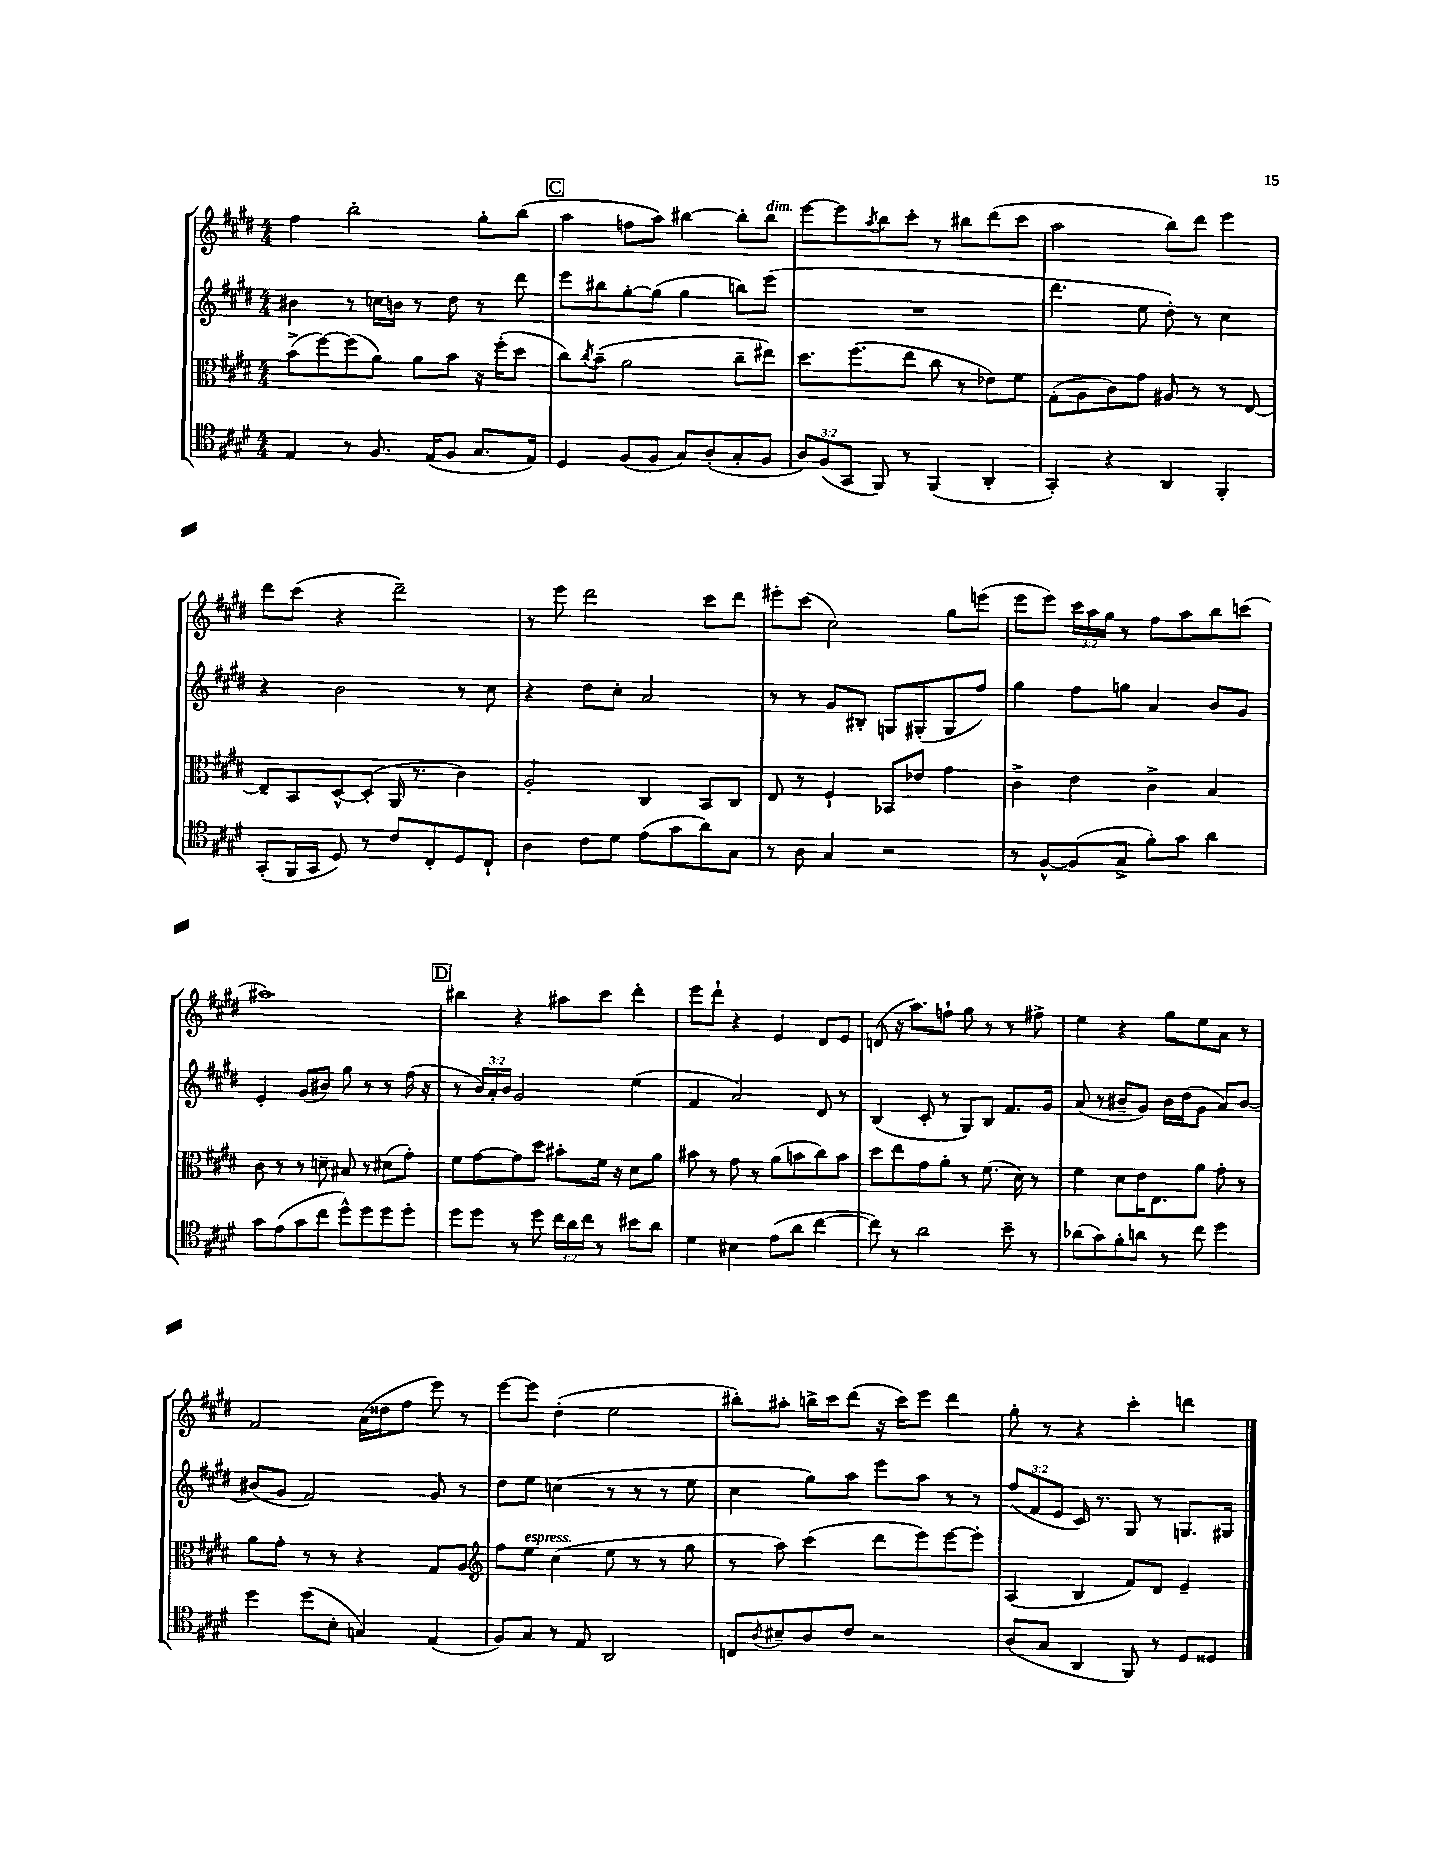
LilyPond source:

<<
\new StaffGroup <<
\new Staff = "s0" {
    \clef treble \key e \major \numericTimeSignature \time 4/4 \override Staff.TupletNumber.text = #tuplet-number::calc-fraction-text
    fis''4 b''2-. gis''8-. b''8( |
    \mark \markup { \box "C" } a''4 f''8 a''8) bis''4~ bis''8-. bis''8^\markup { \italic "dim." } |
    e'''8~ e'''8 \acciaccatura { a''8 } b''8 cis'''8-. r8 bis''8 dis'''8( cis'''8 |
    a''2 b''8) dis'''8 e'''4 |
    dis'''8 cis'''8( r4 dis'''2--) |
    r8 e'''8 dis'''2 cis'''8 dis'''8 |
    eis'''8-. cis'''8( cis''2) gis''8 e'''8( |
    e'''8 e'''8) \tuplet 3/2 { cis'''16 a''16 gis''16 } r8 fis''8 a''8 b''8 c'''8( |
    ais''1) |
    \mark \markup { \box "D" } bis''4 r4 ais''8 cis'''8 dis'''4-. |
    e'''8 dis'''8-! r4 e'4 dis'8 e'8 |
    d'8( r16 a''8.) f''8-! gis''8 r8 r8 fis''8-> |
    e''4 r4 gis''8 e''8 a'8 r8 |
    fis'2 a'16( disis''16 fis''8 e'''8) r8 |
    e'''8~ e'''8 dis''4-.( e''2 |
    bis''8-.) ais''8-. b''16-> cis'''16 dis'''8( r16 cis'''16) e'''8 dis'''4 |
    gis''8-. r8 r4 cis'''4-. d'''4 \bar "|." |
}
\new Staff = "s1" {
    \clef treble \key e \major \numericTimeSignature \time 4/4 \override Staff.TupletNumber.text = #tuplet-number::calc-fraction-text
    bis'4 r8 c''16 b'16 r8 dis''8 r8 dis'''8 |
    \mark \markup { \box "C" } e'''8 bis''8 gis''8~-. gis''8( gis''4 b''8) e'''8( |
    R1 |
    dis'''4. e''8 dis''8-.) r8 cis''4 |
    r4 b'2 r8 cis''8 |
    r4 dis''8 cis''8-. a'2 |
    r8 r8 gis'8 bis8-. g8 gis8-.( gis8 fis''8) |
    gis''4 fis''8 g''8 a'4 b'8 gis'8 |
    e'4-. gis'8( bis'8) gis''8 r8 r8 fis''16( r16 |
    \mark \markup { \box "D" } r8 \tuplet 3/2 { b'16) a'16-. b'16 } gis'2 e''4( |
    fis'4 a'2) dis'8 r8 |
    b4( cis'8-. r8 gis8) b8 fis'8. gis'16 |
    a'8( r8 bis'8-- gis'8) bis'16 dis''16( gis'8 a'8) bis'8~ |
    bis'8( gis'8 fis'2) gis'8 r8 |
    dis''8 e''8 c''4( r8 r8 r8 e''8 |
    cis''4 gis''8) a''8 e'''8 a''8 r8 r8 |
    \tuplet 3/2 { fis''8( fis'8 e'8 } cis'16) r8. gis8 r8 g8. gis16 \bar "|." |
}
\new Staff = "s2" {
    \clef alto \key e \major \numericTimeSignature \time 4/4
    b'8->( fis''8~) fis''8( a'8) a'8 b'8 r16 fis''16-.( dis''8 |
    \mark \markup { \box "C" } cis''8) \acciaccatura { cis''8 } b'8--( a'2 cis''8-- eis''8) |
    dis''8. fis''8.( e''8 cis''8 r8 ees'8) fis'8 |
    gis8-.( a8 cis'8) gis'8 ais8 r8 r8 e8~ |
    e8-- b,8 dis8~-^ dis8-.( a,16 r8. cis'4) |
    a2-. cis4 b,8 cis8 |
    e8 r8 fis4-! bes,8 ees'8 gis'4 |
    cis'4-> e'4 cis'4-> b4 |
    cis'8 r8 r8 d'8-- bis8 r8 dis'8( gis'8-.) |
    \mark \markup { \box "D" } fis'8 gis'8~ gis'8 dis''8 bis'8-. fis'16 r16 dis'8 a'8 |
    bis'8 r8 gis'8 r8 a'8( b'8 cis''8) b'8 |
    dis''8 e''8 gis'8 a'8-. r8 fis'8.( dis'16) r8 |
    fis'4 dis'8 e'16 e8. a'8 gis'8-. r8 |
    a'8 gis'8-. r8 r8 r4 gis8 a8 |
    \clef treble fis''8 e''8^\markup { \italic "espress." } cis''4( e''8 r8 r8 gis''8 |
    r8 a''8) cis'''4( dis'''8 e'''8) e'''8~ e'''8-. |
    a4( b4 fis'8) dis'8 e'4-- \bar "|." |
}
\new Staff = "s3" {
    \clef tenor \key e \major \numericTimeSignature \time 4/4 \override Staff.TupletNumber.text = #tuplet-number::calc-fraction-text
    e4 r8 fis8. e16( fis8 gis8. e16) |
    \mark \markup { \box "C" } dis4 fis8( fis8 gis8) a8-.( gis8-. fis8 |
    \tuplet 3/2 { a8) fis8( gis,8 } fis,8) r8 fis,4( a,4-. |
    gis,4-.) r4 a,4 fis,4-. |
    gis,8-.( fis,16 gis,16 dis8) r8 cis'8 cis8-. dis8 cis8-! |
    a4 cis'8 dis'8 e'8( gis'8 a'8) gis8 |
    r8 a8 gis4 r2 |
    r8 fis8~-^ fis8( gis8-> fis'8-.) gis'8 a'4 |
    gis'8 e'8( gis'8 cis''8 dis''8-^) dis''8 dis''8 dis''8-. |
    \mark \markup { \box "D" } dis''8 dis''8 r8 dis''8 \tuplet 3/2 { cis''16 a'16 cis''16 } r8 bis'8 a'8 |
    dis'4 bis4 e'8( a'8 cis''4~ |
    cis''8) r8 a'2 b'8-- r8 |
    aes'8( gis'8) fis'8-. a'8 r8 cis''8 dis''4 |
    dis''4 dis''8( b8-. g4) e4( |
    fis8) gis8 r8 e8 a,2 |
    c8 \acciaccatura { a8 } bis8-- a8 cis'8 r2 |
    a8( gis8 a,4 fis,8) r8 dis8 disis8 \bar "|." |
}
>>
>>
\layout { \context { \Score \remove "Bar_number_engraver" } }
